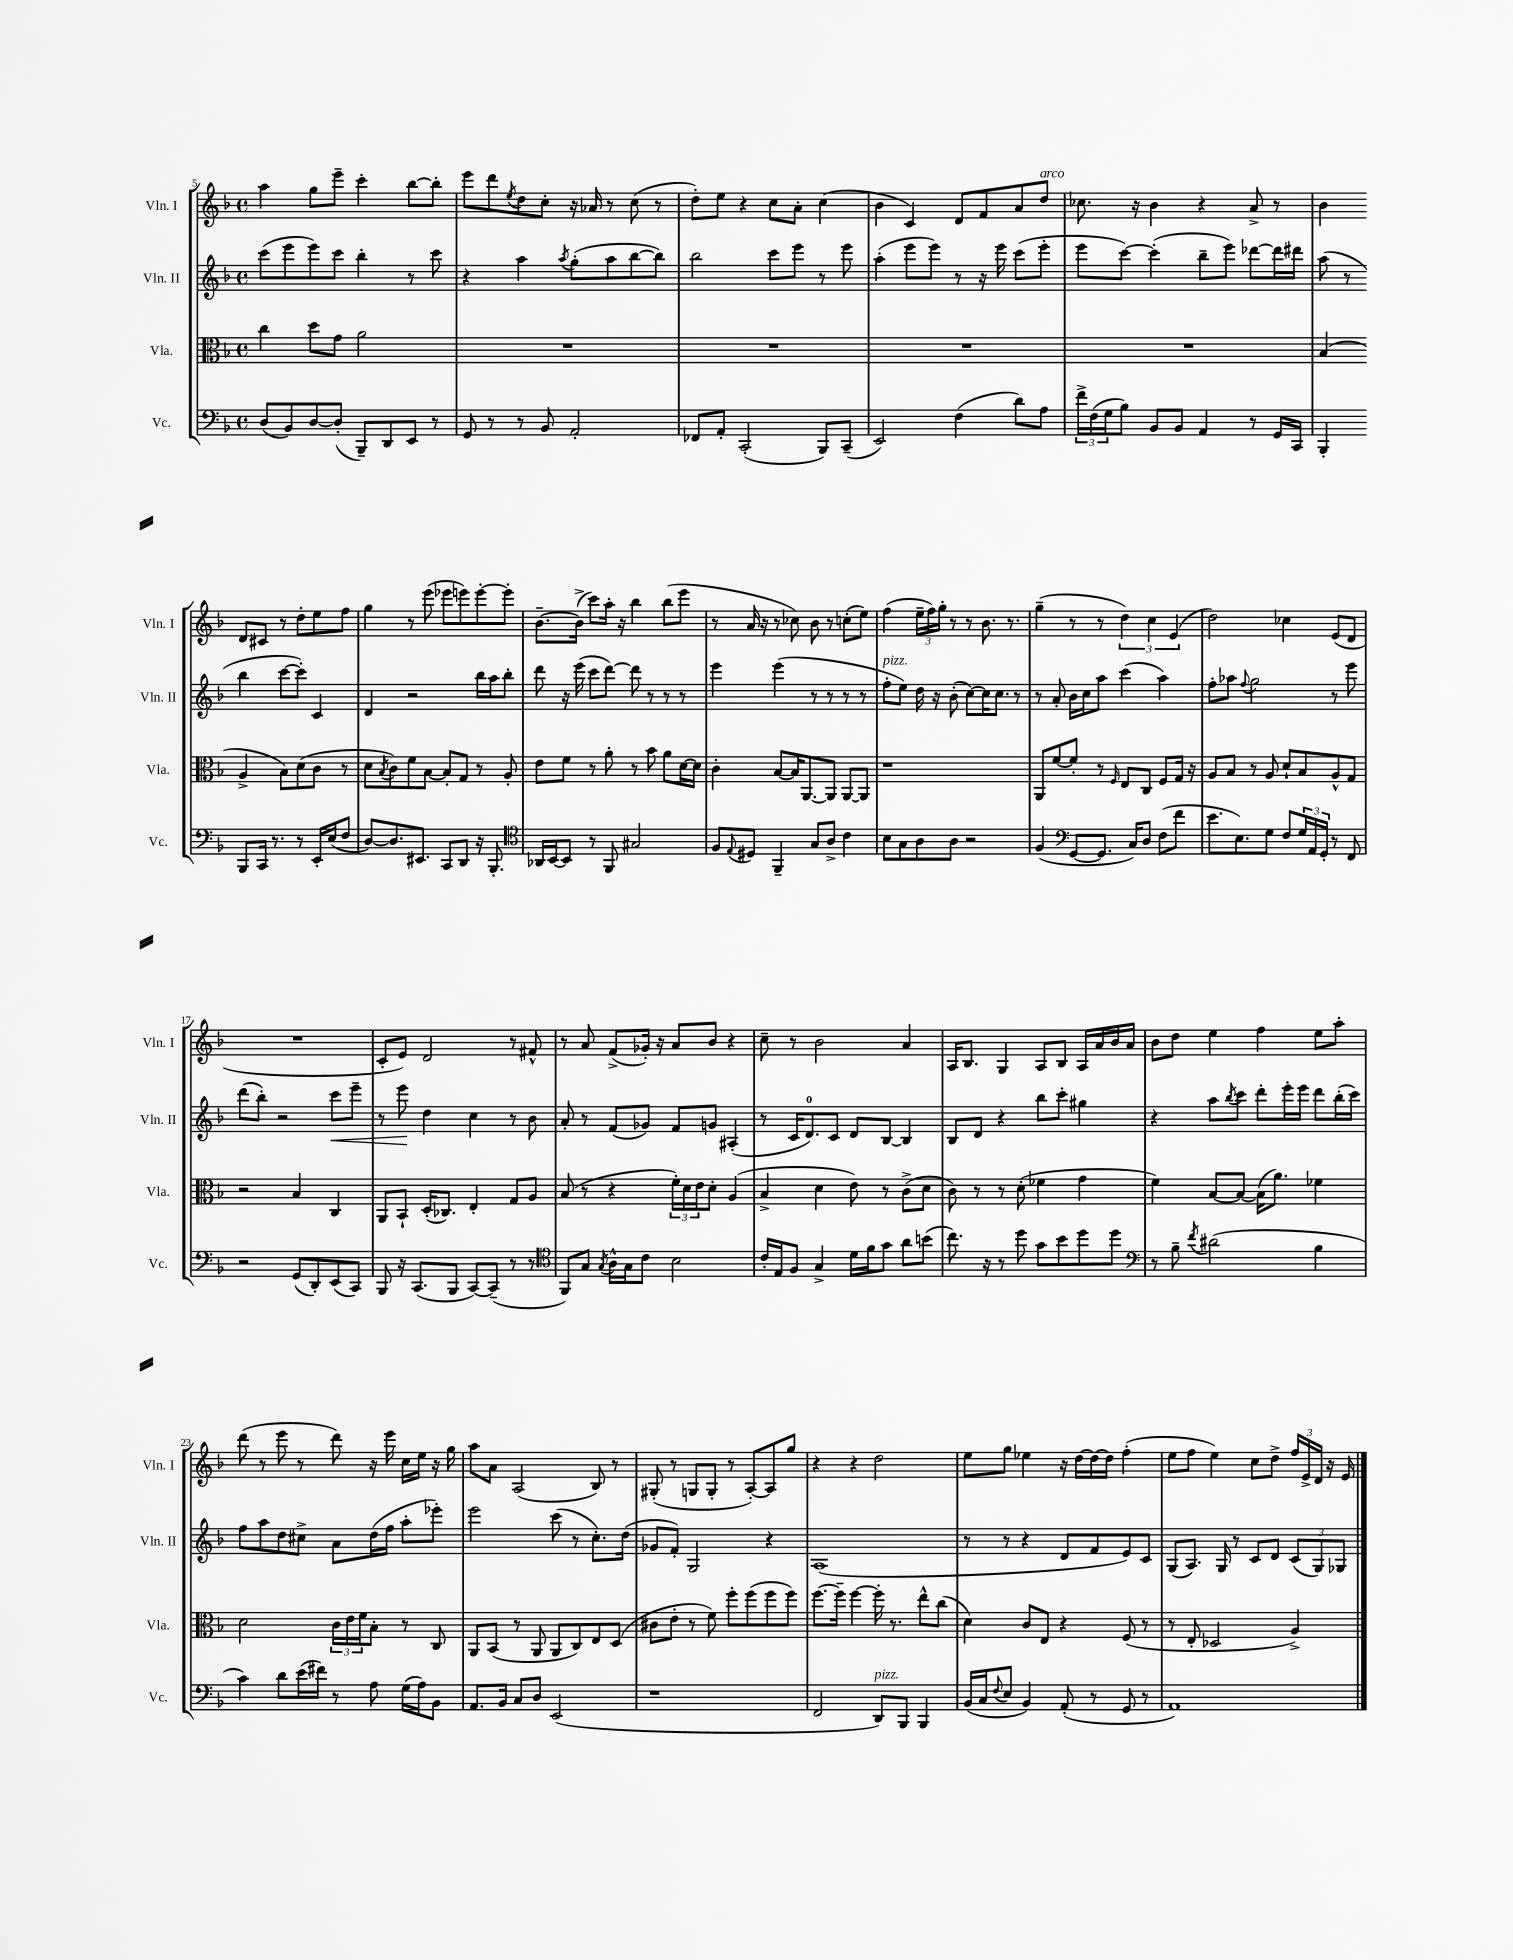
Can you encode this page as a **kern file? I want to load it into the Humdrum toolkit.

**kern	**kern	**kern	**dynam	**kern
*part4	*part3	*part2	*part2	*part1
*staff4	*staff3	*staff2	*staff2	*staff1
*I"Vc.	*I"Vla.	*I"Vln. II	*	*I"Vln. I
*I'Vc.	*I'Vla.	*I'Vln. II	*	*I'Vln. I
*clefF4	*clefC3	*clefG2	*	*clefG2
*k[b-]	*k[b-]	*k[b-]	*	*k[b-]
*M4/4	*M4/4	*M4/4	*	*M4/4
*met(c)	*met(c)	*met(c)	*	*met(c)
=5	=5	=5	=5	=5
(8D/L	4cc\	(8ccc\L	.	4aa\
8BB-/)	.	8eee\	.	.
[8D/	8dd\L	8eee\)	.	8gg\L
(8D'/J]	8g\J	8ccc\J	.	8eee~\J
8BBB-~/L)	2a\	4bb-'\	.	4ccc'\
8DD/	.	.	.	.
8EE/J	.	8r	.	[8bb-\L
8r	.	8ccc\	.	8bb-'\J]
=6	=6	=6	=6	=6
8GG/	1r	4r	.	8eee\L
8r	.	.	.	8ddd\
.	.	.	.	8qee/
8r	.	4aa\	.	8dd\
8BB-/	.	.	.	8cc'\J
.	.	8qaa/	.	.
2AA'/	.	(8gg'\L	.	16r
.	.	.	.	16a-X/
.	.	8aa\	.	8r
.	.	[8bb-\	.	(8cc\
.	.	8bb-\J])	.	8r
=7	=7	=7	=7	=7
8FF-X/L	1r	2bb-\	.	8dd'\L)
8AA'/J	.	.	.	8ee\J
(2CC'/	.	.	.	4r
.	.	8ccc\L	.	8cc\L
.	.	8eee\J	.	8a'\J
8BBB-/L)	.	8r	.	(4cc\
(8CC~/J	.	8eee\	.	.
=8	=8	=8	=8	=8
2EE/)	1r	(4aa'\	.	4b-\
.	.	8eee\L	.	4c/)
.	.	8eee\J)	.	.
(4F\	.	8r	.	8d/L
.	.	16r	.	8f/
.	.	16eee\	.	.
8d\L)	.	(8ccc\L	.	8a/
!	!	!	!	!LO:TX:a:i:t=arco
8A\J	.	8eee'\J	.	8dd/J
=9	=9	=9	=9	=9
24f^\LL	1r	8eee\L	.	8.cc-X\
(24F\	.	.	.	.
24G\J	.	.	.	.
8B-\J)	.	[8ccc\J)	.	.
.	.	.	.	16r
8BB-/L	.	(4ccc'\]	.	4b-\
8BB-/J	.	.	.	.
4AA/	.	8bb-~\L	.	4r
.	.	8eee\J)	.	.
8r	.	[8ddd-X\L	.	8a^/
16GG/LL	.	16ddd-\L]	.	8r
16CC/JJ	.	16ddd#X\JJ	.	.
=10	=10	=10	=10	=10
4BBB-'/	(4B-/	(8aa\	.	4b-\
.	.	8r	.	.
8BBB-/L	4A^/	4bb-\	.	8d/L
16CC/Jk	.	.	.	8c#X/J
8.r	.	.	.	.
.	8B-\L)	[8ccc\L	.	8r
8r	(8d\	8ccc'\J])	.	8dd'\L
16EE'/LL	8c\J	4c/	.	8ee\
(16E/J	.	.	.	.
8F/J	8r	.	.	8ff\J
!!LO:LB:g=z
=11	=11	=11	=11	=11
[8D/L)	8d\L	4d/	.	4gg\
.	8qB-/	.	.	.
8.D/]	8c\)	.	.	.
.	8f\	2r	.	8r
8.EE#X/J	.	.	.	.
.	[8B-\J	.	.	(8eee\
8CC/L	8B-'/L]	.	.	8eee-X\L
8DD/J	8G/J	.	.	8eeen\)
16r	8r	16bb-\LL	.	[8eee'\
8.BBB-'/	.	16aa\J	.	.
.	8A'/	8bb-'\J	.	8eee'\J]
=12	=12	=12	=12	=12
*clefC4	*	*	*	*
16AA-X/LL	8e\L	8ddd\	.	[8.b-~\L
[16BB-/J	.	.	.	.
8BB-/J]	8f\J	16r	.	.
.	.	(16eee\	.	(16b-^\Jk]
8r	8r	8ccc\L	.	8ccc\L)
8FF/	8a'\	[8ddd\J)	.	16aa'\Jk
.	.	.	.	16r
2G#X/	8r	8ddd\]	.	4bb-\
.	8b-\	8r	.	.
.	8a\L	8r	.	(8bb-\L
.	[16d\L	8r	.	8eee\J
.	16d\JJ]	.	.	.
=13	=13	=13	=13	=13
8F/L	4c'\	4eee\	.	8r
8qqE/	.	.	.	.
8D#X/J	.	.	.	16a/
.	.	.	.	16r
4FF~/	[8B-/L	(4eee\	.	8r
.	16B-/K]	.	.	8cc-X\)
.	[8.AA/	.	.	.
8G/L	.	8r	.	8b-\
8A^/J	8AA/J]	8r	.	8r
4c\	[8AA/L	8r	.	(8ccn'\L
.	8AA/J]	8r	.	8ee\J)
=14	=14	=14	=14	=14
!	!	!LO:TX:a:i:t=pizz.	!	!
8B-\L	1r	8ff'\L	.	(4ff\
8G\	.	8ee\J)	.	.
8A\	.	16dd\	.	24ee~\LL
.	.	.	.	24ff\)
.	.	16r	.	.
.	.	.	.	24gg'\JJ
8A\J	.	(8b-'\	.	8r
2r	.	[8cc\L)	.	8r
.	.	16cc\K]	.	8.b-\
.	.	8.cc\J	.	.
.	.	.	.	8.r
.	.	8r	.	.
=15	=15	=15	=15	=15
(4F/	8AA/L	8r	.	(4gg~\
.	[8f/	8a'/	.	.
*clefF4	*	*	*	*
[8GG/L	8f'/J]	16b-\LL	.	8r
.	.	16cc\J	.	.
8.GG/J]	8r	8aa\J	.	8r
.	16qqF/	.	.	.
.	8E/L	(4ccc\	.	6dd\)
16C/KL)	.	.	.	.
8D/J	8C/J	.	.	.
.	.	.	.	6cc\
(8F\L	8F/L	4aa\)	.	.
.	.	.	.	(6e/
8f\J	16G/Jk	.	.	.
.	16r	.	.	.
=16	=16	=16	=16	=16
8.e\L	8A/L	8ff'\L	.	2dd\)
.	8B-/J	8aa-X\J	.	.
8.E\)	.	.	.	.
.	.	8qqff/	.	.
.	8r	2gg\	.	.
8G\J	8A/	.	.	.
8F/L	8d`/L	.	.	4cc-X\
24G/L	8B-/	.	.	.
24AA/	.	.	.	.
24GG'/JJ	.	.	.	.
8r	8A^^/	8r	.	(8e/L
8FF/	8G/J	8eee\	.	8d/J
!!LO:LB:g=z
=17	=17	=17	=17	=17
2r	2r	(8ddd\L	.	1r
.	.	8bb-'\J)	.	.
.	.	2r	.	.
(8GG/L	4B-/	.	.	.
8DD'/)	.	.	.	.
!	!	!	!LO:HP:b	!
(8EE/	4C/	8ccc\L	<	.
8CC/J)	.	8eee~\J	.	.
=18	=18	=18	=18	=18
8BBB-/	8AA/L	8r	.	8c'/L
16r	8BB-`/J	8eee\	.	8e/J)
(8.CC/L	.	.	.	.
.	(16D'/KL	4dd\	[	2d/
.	8.C-X/J)	.	.	.
8BBB-/J	.	.	.	.
[8CC/L)	4E'/	4cc\	.	.
(8CC~/J]	.	.	.	.
8r	8G/L	8r	.	8r
8r	8A/J	8b-\	.	8f#X^^/
=19	=19	=19	=19	=19
*clefC4	*	*	*	*
8FF/L)	(8B-/	8a'/	.	8r
8G/J	8r	8r	.	8a/
8qG/	.	.	.	.
16A^^\LL	4r	(8f/L	.	(8f^/L
16G\J	.	.	.	.
8c\J	.	8g-X/J)	.	16g-X'/Jk)
.	.	.	.	16r
2B-\	24f'\LL)	8f/L	.	8a/L
.	24d\	.	.	.
.	24e\J	.	.	.
.	8d'\J	8gn/J	.	8b-/J
.	(4A/	(4A#X'/	.	4r
=20	=20	=20	=20	=20
16c'/LL	4B-^/	8r	.	8cc~\
16E/J	.	.	.	.
8F/J	.	16c/KL	.	8r
.	.	8.d/)	.	.
4G^/	4d\	.	.	2b-\
.	.	8c/J	.	.
16d\LL	8e\)	8d/L	.	.
16f\J	.	.	.	.
8g\J	8r	[8B-/J	.	.
8a\L	(8c^\L	4B-/]	.	4a/
(8bn\J	8d\J	.	.	.
=21	=21	=21	=21	=21
8.cc\)	8c\)	8B-/L	.	16A/KL
.	.	.	.	8.B-/J
.	8r	8d/J	.	.
16r	.	.	.	.
8r	8r	4r	.	4G/
8dd\	(8d'\	.	.	.
8g\L	4f-X\	8bb-\L	.	8A/L
8b-\	.	8ccc'\J	.	8B-/J
8dd\	4g\	4gg#X\	.	16A/LL
.	.	.	.	16a/
8dd\J	.	.	.	16b-/
.	.	.	.	16a/JJ
=22	=22	=22	=22	=22
*clefF4	*	*	*	*
8r	4f\)	4r	.	8b-\L
8B-~\	.	.	.	8dd\J
8qf/	.	.	.	.
(2d#X\	[8B-/L	8aa\L	.	4ee\
.	.	8qbb-/	.	.
.	8B-/J_	8ccc\J	.	.
.	(16B-\KL]	8ddd'\L	.	4ff\
.	8.a\J)	.	.	.
.	.	16eee'\L	.	.
.	.	16eee\JJ	.	.
4B-\	4f-X\	8ddd\L	.	8ee\L
.	.	(16bb-'\L	.	8aa'\J
.	.	16ccc\JJ)	.	.
!!LO:LB:g=z
=23	=23	=23	=23	=23
4c\)	2d\	8ff\L	.	(8ddd\
.	.	8aa\	.	8r
8d\L	.	8dd\	.	8eee\
(16e\L	.	8cc#X^\J	.	8r
16f#X\JJ)	.	.	.	.
8r	24c\LL	8a\L	.	8ddd\)
.	24e\	.	.	.
.	24f\J	.	.	.
8A\	8B-'\J	(16dd\L	.	16r
.	.	16ff\JJ	.	16eee\
(16G\LL	8r	8aa'\L	.	16cc\LL
16A\J)	.	.	.	16ee\JJ
8BB-\J	8C/	8eee-X'\J)	.	16r
.	.	.	.	16gg\
=24	=24	=24	=24	=24
8.AA/L	8AA/L	2eee\	.	8aa\L
.	(8BB-/J	.	.	8a\J
16BB-/Jk	.	.	.	.
8C/L	8r	.	.	(2A/
8D/J	8AA/	.	.	.
(2EE/	8AA/L	(8ccc\	.	.
.	8C/)	8r	.	.
.	8E/	8.cc'\L)	.	8B-/)
.	(8D/J	.	.	8r
.	.	(16dd\Jk	.	.
=25	=25	=25	=25	=25
1r	8c#X\L	8g-X/L	.	(8G#X'/
.	8e'\J	8f'/J)	.	8r
.	8r	2G/	.	8Gn/L
.	8f\)	.	.	8G'/J
.	8ff'\L	.	.	8r
.	(8ff\	.	.	[8A'/L)
.	8ff\	4r	.	8A/]
.	8ff\J)	.	.	8gg/J
=26	=26	=26	=26	=26
2FF/	[8.ff\L	(1A	.	4r
.	16ff~\Jk]	.	.	.
.	[4ff\	.	.	4r
!LO:TX:a:i:t=pizz.	!	!	!	!
8DD/L)	16ff'\]	.	.	2dd\
.	8.r	.	.	.
8BBB-/J	.	.	.	.
4BBB-/	8ee^^\L	.	.	.
.	(8cc\J	.	.	.
=27	=27	=27	=27	=27
(16BB-/LL	4d\)	8r	.	8ee\L
16C/J	.	.	.	.
8qqF/	.	.	.	.
8E/J	.	8r	.	8gg\J
4BB-/)	8c/L	4r	.	4ee-X\
.	8E/J	.	.	.
(8AA'/	4r	8d/L	.	16r
.	.	.	.	[16dd\LL
8r	.	8f/	.	16dd\_
.	.	.	.	16dd\JJ]
8GG/	(8F/	8e/)	.	(4ff'\
8r	8r	8c/J	.	.
=28	=28	=28	=28	=28
1AA)	8r	(8G/L	.	8ee\L
.	8E'/	8.A/J)	.	8ff\J
.	2D-X/	.	.	4ee\)
.	.	16G/	.	.
.	.	8r	.	.
.	.	8c/L	.	8cc\L
.	.	8d/J	.	8dd^\J
.	4A^/)	(12c/L	.	24ff/LL
.	.	.	.	24e^/
.	.	12G/)	.	24d/JJ
.	.	.	.	16r
.	.	12G-X/J	.	.
.	.	.	.	16e/
==	==	==	==	==
*-	*-	*-	*-	*-
